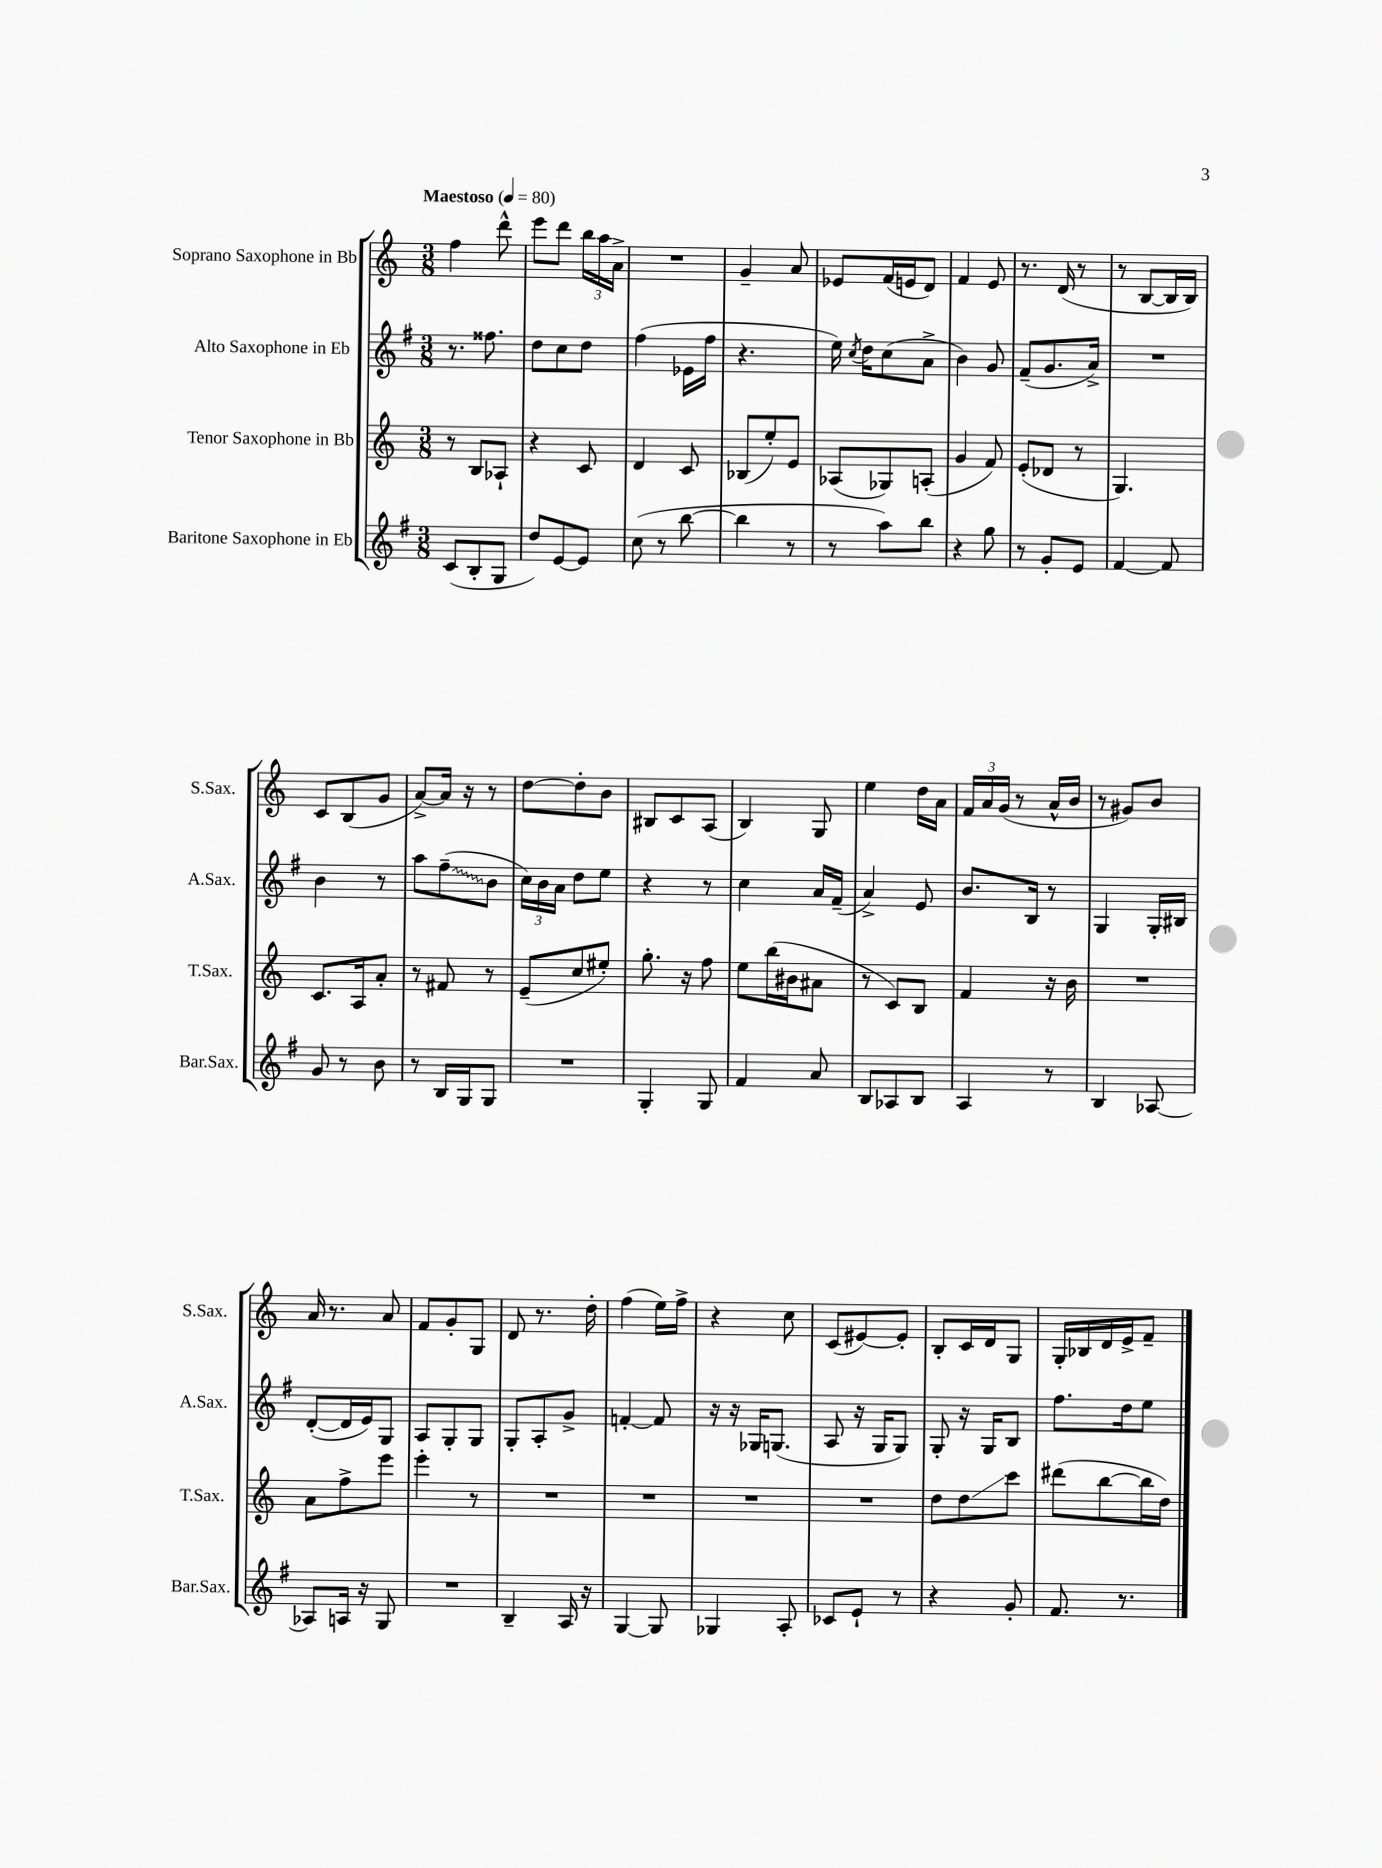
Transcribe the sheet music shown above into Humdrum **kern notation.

**kern	**kern	**kern	**kern
*staff4	*staff3	*staff2	*staff1
*clefG2	*clefG2	*clefG2	*clefG2
*k[f#]	*k[]	*k[f#]	*k[]
*M3/8	*M3/8	*M3/8	*M3/8
*MM80	*MM80	*MM80	*MM80
(8c	8r	8.r	4ff
8B'	8B	.	.
.	.	8.ff##	.
8G	8A-`	.	8ddd^^
=	=	=	=
8dd)	4r	8dd	8eee
[8e	.	8cc	8ddd
8e]	8c	8dd	24bb
.	.	.	24aa
.	.	.	24a^
=	=	=	=
(8cc	4d	(4ff#	4.r
8r	.	.	.
[8bb	8c	16e-	.
.	.	16ff#	.
=	=	=	=
4bb]	(8B-	4.r	4g~
.	8ee')	.	.
8r	8e	.	8a
=	=	=	=
8r	(8A-	16ee)	8e-
.	.	8qcc	.
.	.	16dd	.
8aa)	8G-)	(8cc	(16f
.	.	.	16e
8bb	(8A'	8a^	8d)
=	=	=	=
4r	4g	4b)	4f
8gg	8f)	8g	8e
=	=	=	=
8r	(8e'	(8f#~	8.r
8g'	8d-	8.g	.
.	.	.	(16d
8e	8r	.	8r
.	.	16a^)	.
=	=	=	=
[4f#	4.G)	4.r	8r
.	.	.	[8B
8f#]	.	.	16B]
.	.	.	16B)
=	=	=	=
8g	8.c	4b	8c
8r	.	.	(8B
.	16A	.	.
8b	8a'	8r	8g
=	=	=	=
8r	8r	8aa	[8a^)
16B	8f#	(8ff#~	16a]
16G	.	.	16r
8G	8r	8b	8r
=	=	=	=
4.r	(8e~	24cc)	[8dd
.	.	24b	.
.	.	24a	.
.	8cc	8dd	8dd']
.	8ee#')	8ee	8b
=	=	=	=
4G'	8.gg'	4r	8B#
.	.	.	8c
.	16r	.	.
8G	8ff	8r	(8A
=	=	=	=
4f#	8ee	4cc	4B)
.	(16bb	.	.
.	16b#	.	.
8a	8a#	16a	8G
.	.	(16f#~	.
=	=	=	=
8B	8r	4a^)	4ee
8A-	8c)	.	.
8B	8B	8e	16dd
.	.	.	16a
=	=	=	=
4A	4f	8.b	24f
.	.	.	24a
.	.	.	(24g
.	.	.	8r
.	.	16B	.
8r	16r	8r	16a^^
.	16b	.	16b
=	=	=	=
4B	4.r	4G	8r
.	.	.	8g#)
[8A-	.	16G'	8b
.	.	16B#	.
=	=	=	=
8A-]	8a	([8d'	16a
.	.	.	8.r
16A	8ff^	16d]	.
16r	.	16e)	.
8G	8eee	8G	8a
=	=	=	=
4.r	4eee'	8A	8f
.	.	8G'	8g'
.	8r	8G	8G
=	=	=	=
4B~	4.r	8G'	8d
.	.	8A'	8.r
16A	.	8g^	.
16r	.	.	16dd'
=	=	=	=
[4G	4.r	[4f'	(4ff
8G]	.	8f]	16ee)
.	.	.	16ff^
=	=	=	=
4G-	4.r	16r	4r
.	.	16r	.
.	.	16G-	.
.	.	(8.G	.
8A'	.	.	8cc
=	=	=	=
8c-	4.r	8A	(8c
8e`	.	16r	[8e#)
.	.	16G	.
8r	.	8G)	8e#']
=	=	=	=
4r	8dd	8G'	8B'
.	8dd	16r	16c
.	.	16G	16d
8g'	8ccc	8B	8G
=	=	=	=
8.f#	(8ddd#	8.ff#	16G'
.	.	.	16B-
.	[8bb	.	16d
8.r	.	16dd	16e^
.	16bb]	8ee	8f~
.	16dd)	.	.
==	==	==	==
*-	*-	*-	*-
